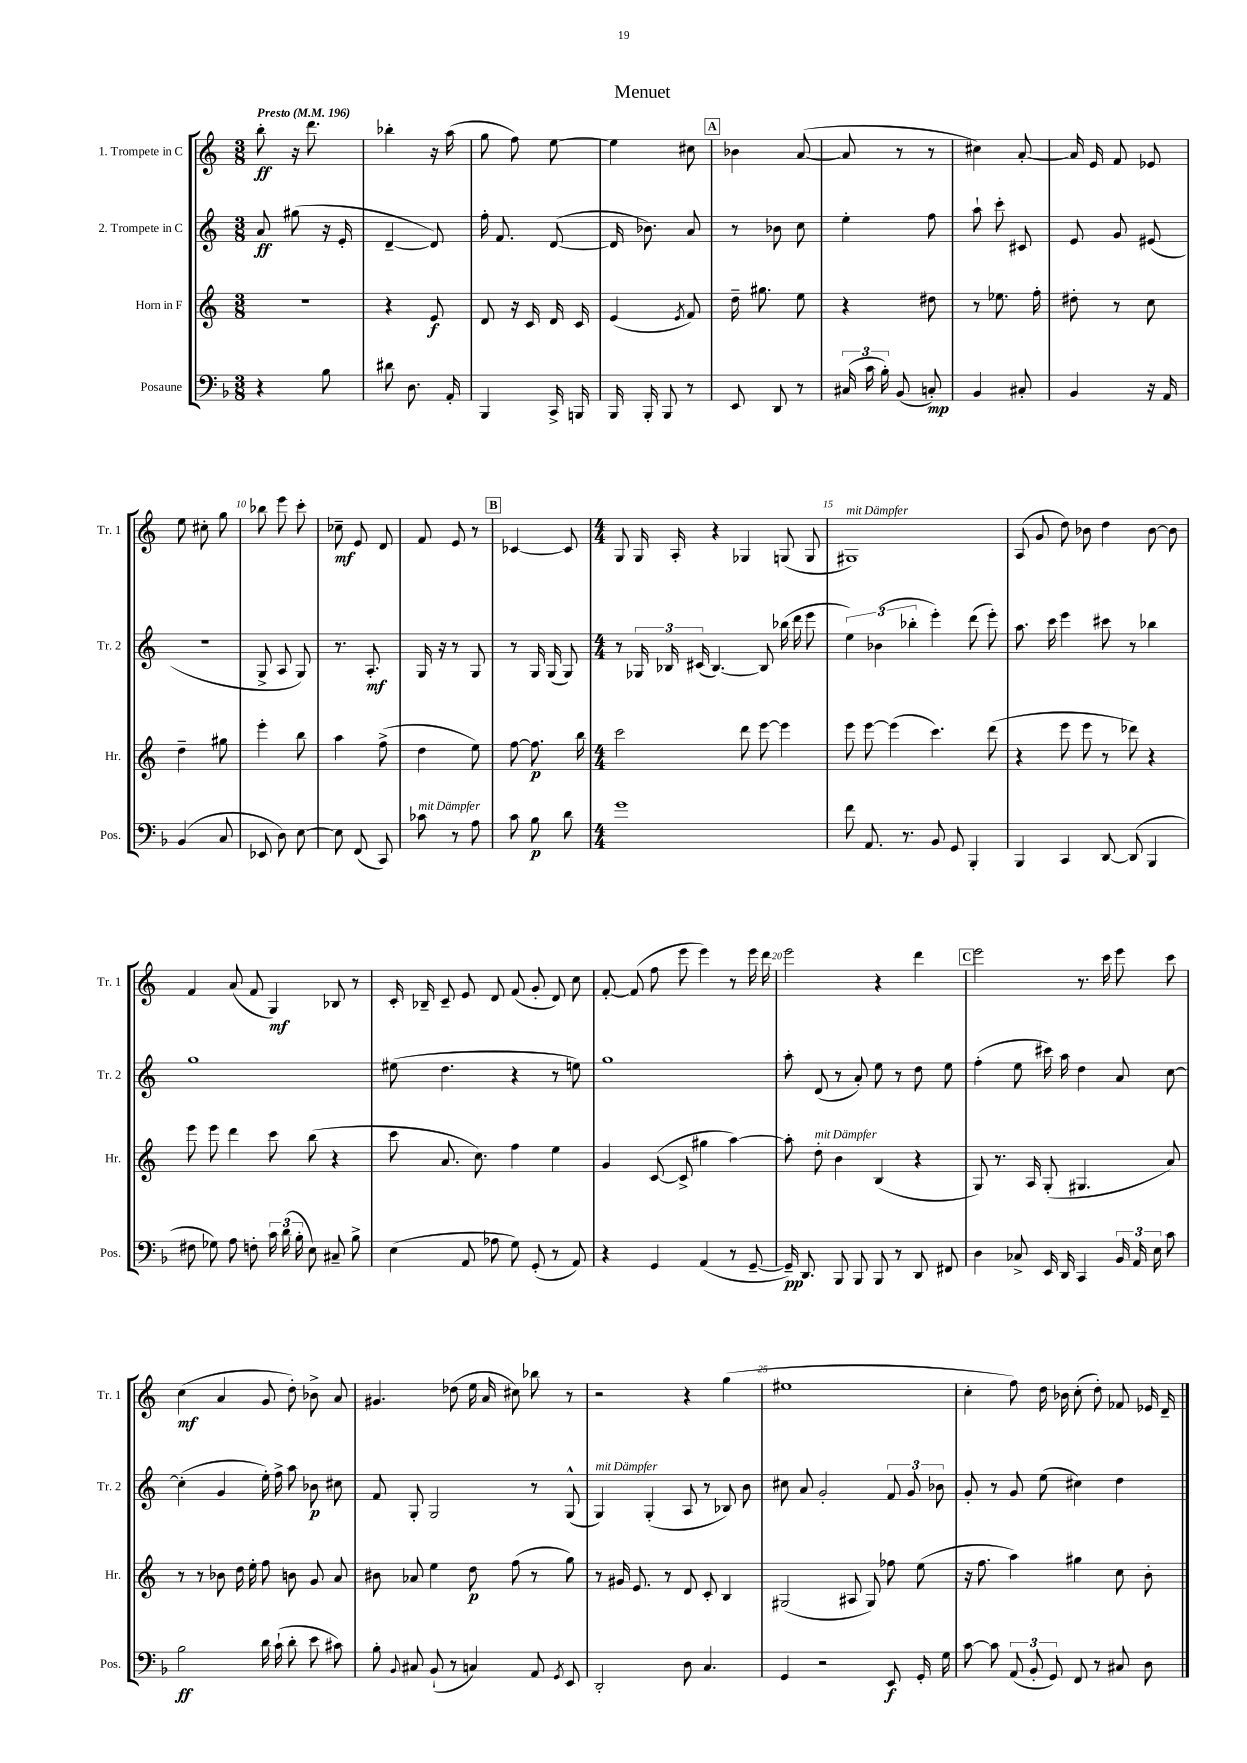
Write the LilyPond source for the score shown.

\header { title = "Menuet" }
<<
\new StaffGroup <<
\new Staff = "s0" \with { instrumentName = "1. Trompete in C" shortInstrumentName = "Tr. 1" } {
    \clef treble \key c \major \numericTimeSignature \time 3/8 \tempo "Presto" 4 = 196
    \autoBeamOff b''8-.\ff r16 d'''8. |
    bes''4-. r16 a''16( |
    g''8 f''8) e''8~ |
    e''4 cis''8 |
    \mark \markup { \box "A" } bes'4 a'8~( |
    a'8 r8 r8 |
    cis''4) a'8~-. |
    a'16 e'16 f'8 ees'8 |
    e''8 cis''8-. g''8 |
    bes''8 e'''8 c'''8-. |
    ces''8--\mf e'8 d'8 |
    f'8 e'8 r8 |
    \mark \markup { \box "B" } ces'4~ ces'8 |
    \numericTimeSignature \time 4/4 g8 g16 a16-. r4 ges4 g8( g8 |
    gis1^\markup { \italic "mit Dämpfer" }) |
    a8( g'8 d''8) bes'8 d''4 bes'8~ bes'8 |
    f'4 a'8( f'8 g4\mf) bes8 r8 |
    c'16-. bes16-- c'8-- e'8 d'8 f'8( g'8-. d'8) c''8 |
    f'8~-. f'8( f''8 e'''8 e'''4) r8 e'''16 d'''16 |
    e'''2 r4 d'''4 |
    \mark \markup { \box "C" } e'''2 r8. c'''16 e'''8 c'''8 |
    c''4\mf( a'4 g'8 d''8-.) bes'8-> a'8 |
    gis'4. des''8( e''16 a'16 cis''8) bes''8 r8 |
    r2 r4 g''4( |
    eis''1 |
    c''4-. f''8) d''16 bes'16 c''8-.( d''8-.) fes'8 ees'16 d'16-- \bar "|." |
}
\new Staff = "s1" \with { instrumentName = "2. Trompete in C" shortInstrumentName = "Tr. 2" } {
    \clef treble \key c \major \numericTimeSignature \time 3/8
    \autoBeamOff a'8\ff gis''8( r16 e'16-. |
    d'4~-- d'8) |
    f''16-. f'8. d'8~( |
    d'16 bes'8.) a'8 |
    \mark \markup { \box "A" } r8 bes'8 c''8 |
    e''4-. f''8 |
    a''8-! c'''8-. cis'8 |
    e'8 g'8 eis'8( |
    r4. |
    g8-> a8 g8) |
    r8. a8.-.\mf |
    g16 r16 r8 g8 |
    \mark \markup { \box "B" } r8 g16 g16( g8) |
    \numericTimeSignature \time 4/4 r8 \tuplet 3/2 { ges16 bes16 cis'16( } bes4.~) bes8 bes''16( d'''16 e'''8 |
    \tuplet 3/2 { e''4) bes'4( bes''4-. } e'''4-.) d'''8( e'''8-.) |
    a''8. c'''16 e'''4 cis'''8 r8 bes''4 |
    g''1 |
    eis''8( d''4. r4 r8 e''8) |
    g''1 |
    a''8-. d'8( r8 a'8-.) e''8 r8 d''8 e''8 |
    \mark \markup { \box "C" } f''4-.( e''8 cis'''16) a''16 d''4 a'8 c''8~ |
    c''4-.( g'4 e''16-.) f''16-> a''8 bes'8\p cis''8 |
    f'8 g8-. g2 r8 g8-^( |
    g4^\markup { \italic "mit Dämpfer" }) g4-.( a8 r8 bes8) b'8 |
    cis''8 a'8 g'2-. \tuplet 3/2 { f'8 g'8 bes'8 } |
    g'8-. r8 g'8 e''8( cis''4) d''4 \bar "|." |
}
\new Staff = "s2" \with { instrumentName = "Horn in F" shortInstrumentName = "Hr." } {
    \clef treble \key c \major \numericTimeSignature \time 3/8
    \autoBeamOff R4. |
    r4 e'8\f |
    d'8 r16 c'16 d'16 c'16 |
    e'4( \acciaccatura { e'8 } f'8) |
    \mark \markup { \box "A" } d''16-- gis''8. e''8 |
    r4 dis''8 |
    r8 ees''8. f''16-. |
    dis''8-. r8 c''8 |
    d''4-- gis''8 |
    e'''4-. b''8 |
    a''4 f''8->( |
    d''4 e''8) |
    \mark \markup { \box "B" } f''8~ f''8.\p b''16 |
    \numericTimeSignature \time 4/4 c'''2 d'''8 e'''8~ e'''4 |
    e'''8 e'''8~ e'''4( c'''4.) d'''8( |
    r4 e'''8 e'''8 r8 des'''8) r4 |
    e'''8 e'''8 d'''4 c'''8 b''8( r4 |
    c'''8 a'8. c''8.) f''4 e''4 |
    g'4 c'8~( c'8-> gis''4 a''4~) |
    a''8-. d''8-.^\markup { \italic "mit Dämpfer" } b'4 b4( r4 |
    \mark \markup { \box "C" } g8) r8. a16 g8-.( gis4. a'8) |
    r8 r8 bes'8 d''16 e''16-. f''8 b'8 g'8 a'8 |
    bis'8 aes'8 e''4 d''8\p f''8( r8 g''8) |
    r8 gis'16 e'8. r8 d'8 c'8-. b4 |
    gis2( ais8 gis8) fes''8 e''8( |
    r16 f''8. a''4) gis''4 c''8 b'8-. \bar "|." |
}
\new Staff = "s3" \with { instrumentName = "Posaune" shortInstrumentName = "Pos." } {
    \clef bass \key f \major \numericTimeSignature \time 3/8
    \autoBeamOff r4 bes8 |
    dis'8 d8. a,16-. |
    bes,,4 c,16-> b,,16 |
    bes,,16 bes,,16-. bes,,8 r8 |
    \mark \markup { \box "A" } e,8 d,8 r8 |
    \tuplet 3/2 { cis16( c'16 bes16-.) } bes,8( c8-.\mp) |
    bes,4 cis8-. |
    bes,4 r16 a,16 |
    bes,4( c8 |
    ees,8 d8) e8~ |
    e8 f,8( c,8) |
    ces'8^\markup { \italic "mit Dämpfer" } r8 a8 |
    \mark \markup { \box "B" } c'8 bes8\p d'8 |
    \numericTimeSignature \time 4/4 g'1 |
    f'8 a,8. r8. bes,8 g,8 bes,,4-. |
    bes,,4 c,4 d,8~ d,8( bes,,4 |
    fis8 ges8) a8 f8-. \tuplet 3/2 { c'16 d'16( bes16-. } e8) cis8-- bes8-> |
    e4( a,8 aes8 g8) g,8-.( r8 a,8) |
    r4 g,4 a,4( r8 g,8~-- |
    g,16--\pp) d,8. bes,,8 bes,,8 bes,,8 r8 d,8 fis,8 |
    \mark \markup { \box "C" } d4 ces8-> e,16 d,16 c,4 \tuplet 3/2 { bes,16 a,16 e16 } c'8 |
    bes2\ff d'16 c'16-!( d'8-. e'8 cis'8) |
    bes8-. \appoggiatura { bes,8 } cis8 bes,8-!( r8 c4) a,8 \acciaccatura { g,8 } e,8 |
    d,2-. d8 c4. |
    g,4 r2 e,8\f g,16-. g16 |
    c'8~ c'8 \tuplet 3/2 { a,8( bes,8-. g,8) } f,8 r8 cis8 d8 \bar "|." |
}
>>
>>
\layout { \context { \Score \override BarNumber.break-visibility = ##(#f #t #t) barNumberVisibility = #(every-nth-bar-number-visible 5) } }
